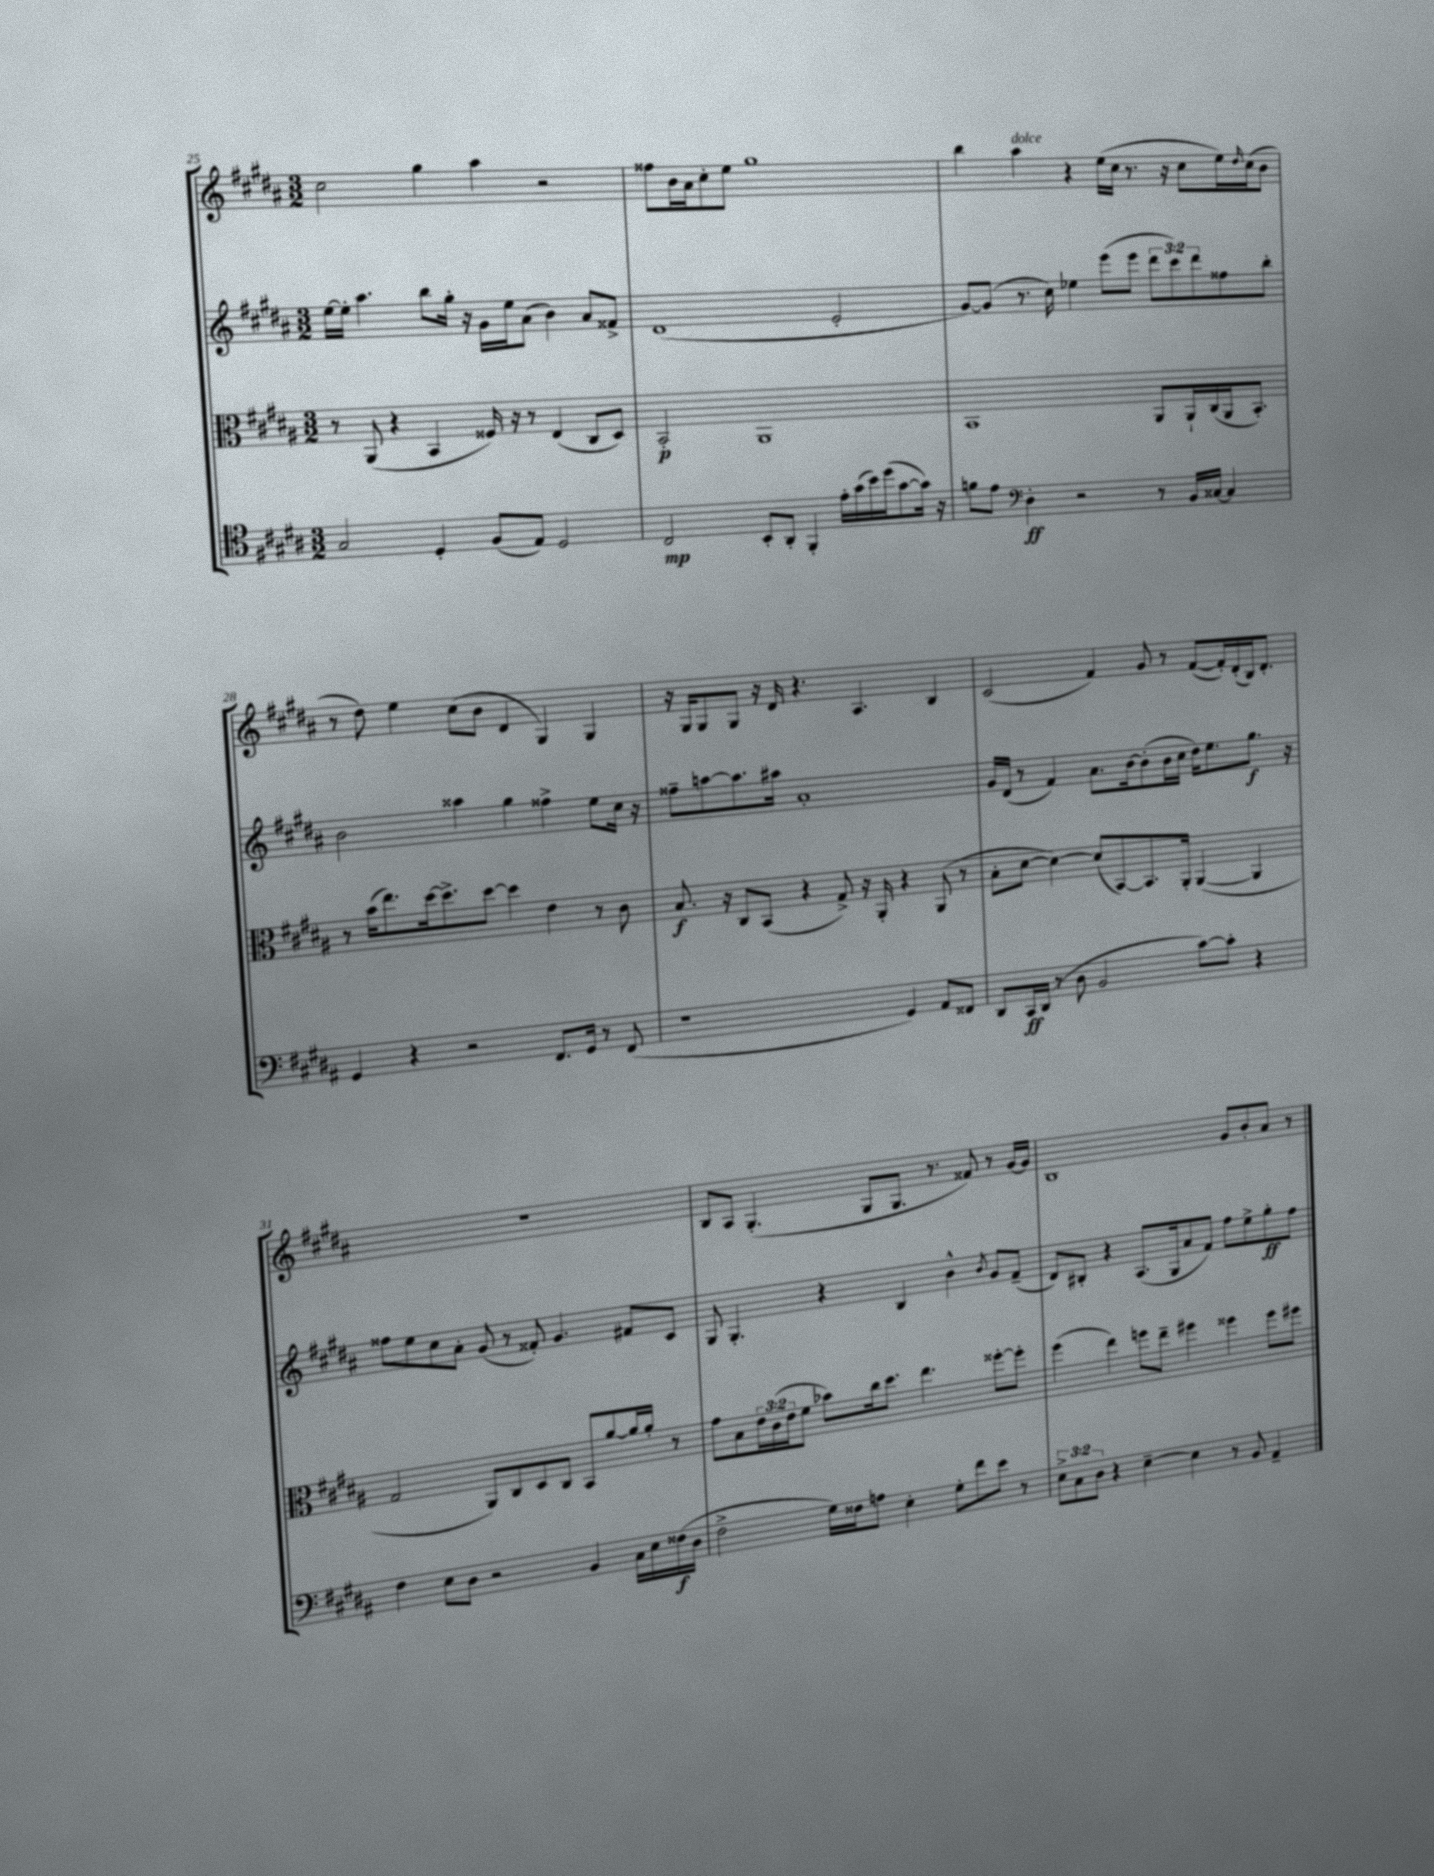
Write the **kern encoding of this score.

**kern	**dynam	**kern	**dynam	**kern	**dynam	**kern
*part4	*part4	*part3	*part3	*part2	*part2	*part1
*staff4	*staff4	*staff3	*staff3	*staff2	*staff2	*staff1
*clefC4	*	*clefC3	*	*clefG2	*	*clefG2
*k[f#c#g#d#a#]	*	*k[f#c#g#d#a#]	*	*k[f#c#g#d#a#]	*	*k[f#c#g#d#a#]
*M3/2	*	*M3/2	*	*M3/2	*	*M3/2
=25	=25	=25	=25	=25	=25	=25
2G#/	.	8r	.	[16ee\LL	.	2cc#\
.	.	.	.	16ee'\JJ]	.	.
.	.	(8AA#/	.	4.aa#\	.	.
.	.	4r	.	.	.	.
4D#'/	.	4BB/	.	8bb\L	.	4gg#\
.	.	.	.	16gg#'\Jk	.	.
.	.	.	.	16r	.	.
(8F#/L	.	16F##X/)	.	16g#\LL	.	4aa#\
.	.	16r	.	16ee\J	.	.
8E/J)	.	8r	.	(8a#\J	.	.
2D#/	.	(4E/	.	4b\)	.	2r
.	.	8C#/L	.	8a#/L	.	.
.	.	8D#/J)	.	8f##X^/J	.	.
=26	=26	=26	=26	=26	=26	=26
2C#/	mp	2BB'/	p	(1d#	.	8ff##X\L
.	.	.	.	.	.	16b\L
.	.	.	.	.	.	16a#\J
.	.	.	.	.	.	8cc#'\
.	.	.	.	.	.	8ee\J
8BB'/L	.	1AA#	.	.	.	1gg#
8AA#'/J	.	.	.	.	.	.
4FF#'/	.	.	.	.	.	.
16e'\LL	.	.	.	2e'/	.	.
(16g#\	.	.	.	.	.	.
16b\)	.	.	.	.	.	.
(16dd#\J	.	.	.	.	.	.
[8g#\	.	.	.	.	.	.
16g#\Jk])	.	.	.	.	.	.
16r	.	.	.	.	.	.
=27	=27	=27	=27	=27	=27	=27
8fn\L	.	1BB	.	[8g#/L)	.	4bb\
8e\J	.	.	.	(8g#/J]	.	.
*clefF4	*	*	*	*	*	*
!	!	!	!	!	!	!LO:TX:a:i:t=dolce
4D#'\	ff	.	.	8.r	.	4aa#\
.	.	.	.	16cc#\)	.	.
2r	.	.	.	4ee-X\	.	4r
.	.	.	.	(8eee\L	.	(16ee\LL
.	.	.	.	.	.	16cc#\JJ
.	.	.	.	8eee\J	.	8.r
8r	.	8AA#/L	.	12ddd#\L	.	.
.	.	.	.	.	.	16r
.	.	.	.	12ccc#\)	.	.
16BB/LL	.	16AA#`/L	.	.	.	8cc#\L
.	.	.	.	12ddd#\	.	.
[16C##X/JJ	.	(16C#/	.	.	.	.
4C##/]	.	16AA#/J	.	8ff##X\	.	16ee\L)
.	.	.	.	.	.	16qqdd#/
.	.	8.BB'/J)	.	.	.	(16cc#\J
.	.	.	.	8bb'\J	.	8b\J
!!LO:LB:g=z
=28	=28	=28	=28	=28	=28	=28
4GG#/	.	8r	.	2b\	.	8r
.	.	(16b\KL	.	.	.	8dd#\)
.	.	8.ee\)	.	.	.	.
4r	.	.	.	.	.	4ee\
.	.	[16dd#\k	.	.	.	.
.	.	8.dd#^\]	.	.	.	.
2r	.	.	.	4aa##X\	.	(8cc#\L
.	.	[8dd#\J	.	.	.	8b\J
.	.	4dd#\]	.	4gg#\	.	4d#/
8.FF#/L	.	4e\	.	4ff##X^\	.	4G#/)
16GG#/Jk	.	.	.	.	.	.
8r	.	8r	.	8ee\L	.	4G#/
(8FF#/	.	8c#\	.	16cc#\Jk	.	.
.	.	.	.	16r	.	.
=29	=29	=29	=29	=29	=29	=29
1r	.	8.B/	f	8ff##X~\L	.	16r
.	.	.	.	.	.	16G#/KL
.	.	.	.	[8aan\	.	8G#/
.	.	16r	.	.	.	.
.	.	8C#/L	.	8.aa\]	.	8G#/J
.	.	(8BB/J	.	.	.	16r
.	.	.	.	16aa#X\Jk	.	16d#/
.	.	4r	.	1a#'	.	4.r
.	.	8G#^/)	.	.	.	.
.	.	16r	.	.	.	4.A#/
.	.	16AA#'/	.	.	.	.
4GG#/)	.	4r	.	.	.	.
8AA#/L	.	(8AA#/	.	.	.	4B/
8FF##X/J	.	8r	.	.	.	.
=30	=30	=30	=30	=30	=30	=30
8DD#/L	.	8B'\L	.	16g#/LL	.	(2c#/
.	.	.	.	(16d#/JJ	.	.
16CC#/L	ff	[8d#\J	.	8r	.	.
(16DD#/JJ	.	.	.	.	.	.
8r	.	4d#\_)	.	4f#/)	.	.
8D#\	.	.	.	.	.	.
2BB/	.	(8d#/L]	.	8.a#\L	.	4f#/)
.	.	[8BB/)	.	.	.	.
.	.	.	.	[16b\k	.	.
.	.	8.BB/]	.	(8b'\]	.	8g#/
.	.	.	.	16b\L	.	8r
.	.	16AA#'/Jk	.	16cc#\JJ	.	.
[8c#\L)	.	([4AA#/	.	16dd#\KL)	.	([8f#/L
.	.	.	.	8.ee\	.	.
8c#'\J]	.	.	.	.	.	16f#'/L])
.	.	.	.	.	.	(16d#'/
4r	.	4AA#/]	.	8.gg#\J	f	16B/J)
.	.	.	.	.	.	8.d#'/J
.	.	.	.	16r	.	.
!!LO:LB:g=z
=31	=31	=31	=31	=31	=31	=31
4F#\	.	2G#/	.	8ff##X\L	.	1.r
.	.	.	.	8ee\	.	.
8E\L	.	.	.	8cc#\	.	.
8D#\J	.	.	.	8a#'\J	.	.
2r	.	8AA#/L)	.	(8g#/	.	.
.	.	8C#/	.	8r	.	.
.	.	8D#/	.	8f##X'/)	.	.
.	.	8C#/J	.	4.g#/	.	.
4BB/	.	8BB/L	.	.	.	.
.	.	[8a#/	.	.	.	.
16C#\LL	.	16a#/L]	.	8f#X/L	.	.
16E\	.	16a#'/JJ	.	.	.	.
(16F##X\	f	8r	.	8c#/J	.	.
16D#\JJ	.	.	.	.	.	.
=32	=32	=32	=32	=32	=32	=32
2F#^\	.	8g#\L	.	8G#/	.	8B/L
.	.	8B\	.	4.G#'/	.	8A#/J
.	.	24e\L	.	.	.	(4.G#'/
.	.	(24c#\	.	.	.	.
.	.	24e\J	.	.	.	.
.	.	8f#\J	.	.	.	.
16G#\LL)	.	8b-X\L)	.	4r	.	.
16F##X\J	.	.	.	.	.	.
8An\J	.	16cc#\k	.	.	.	8G#/L
.	.	8.dd#\J	.	.	.	.
4E'\	.	.	.	4B/	.	8.G#/J
.	.	4.ee\	.	.	.	.
.	.	.	.	.	.	8.r
8G#'\L	.	.	.	4b^^\	.	.
8f#\	.	.	.	.	.	8f##X/)
.	.	.	.	8qb/	.	.
8e\J	.	[8ff##X'\L	.	8g#/L	.	8r
8r	.	8ff##'\J]	.	(8f#~/J	.	[16g#/LL
.	.	.	.	.	.	16g#/JJ]
=33	=33	=33	=33	=33	=33	=33
12E^\L	.	(4ff#\	.	8d#/L)	.	1B
12C#\	.	.	.	.	.	.
.	.	.	.	8B#X'/J	.	.
12D#\J	.	.	.	.	.	.
4r	.	4ee\)	.	4r	.	.
[4E~\	.	8ffn\L	.	(8.A#/L	.	.
.	.	8ee~\J	.	.	.	.
.	.	.	.	16G#/k	.	.
4E\]	.	4ff#X\	.	8a#/	.	.
.	.	.	.	8f#/J)	.	.
8r	.	4ff##X\	.	8ff#\L	.	8g#/L
8BB/	.	.	.	8ee^\	.	8b'/
4AA#~/	.	8ff##\L	.	8gg#'\	ff	8a#/J
.	.	8ff#X\J	.	8ff#\J	.	8r
==	==	==	==	==	==	==
*-	*-	*-	*-	*-	*-	*-
